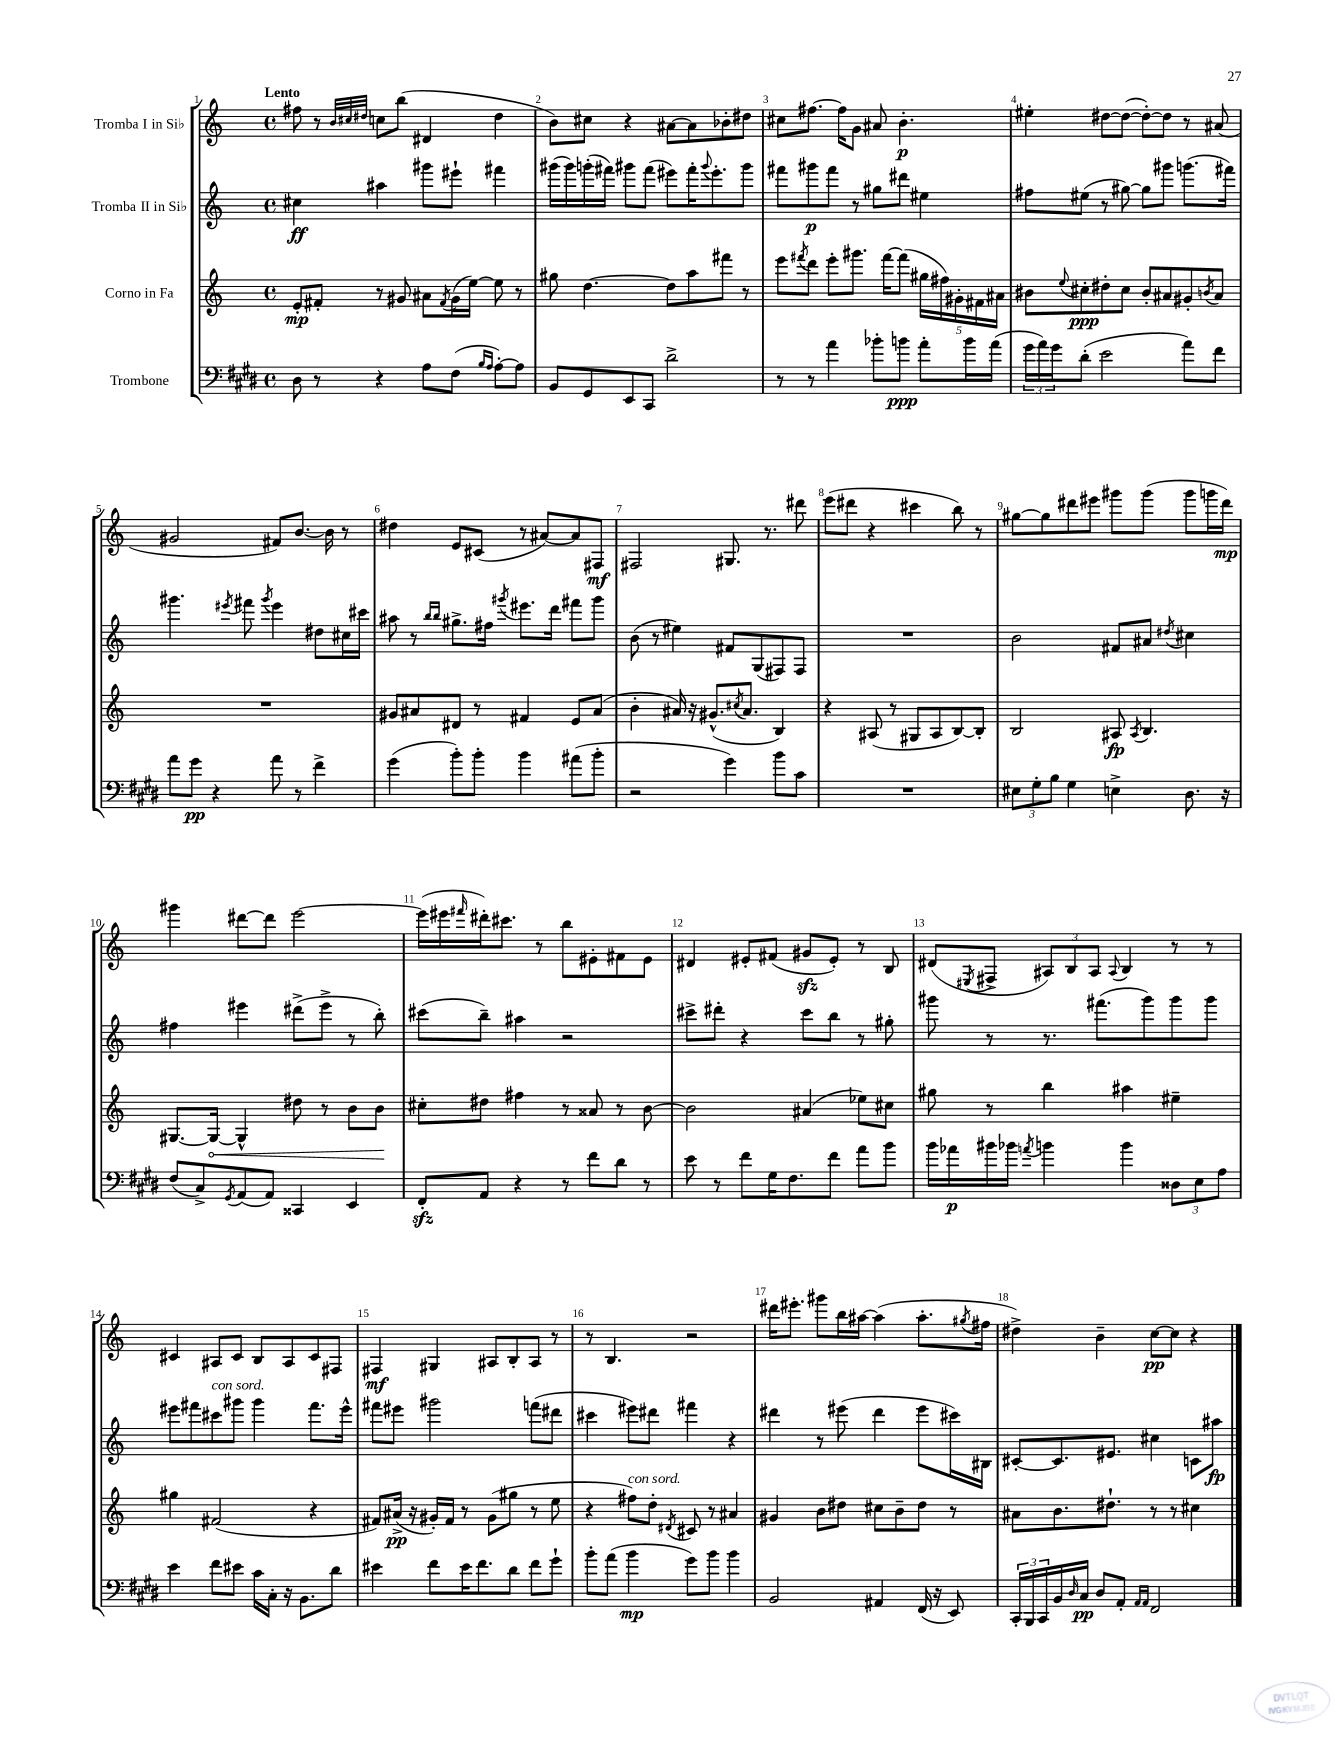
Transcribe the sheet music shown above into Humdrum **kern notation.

**kern	**kern	**kern	**kern
*staff4	*staff3	*staff2	*staff1
*clefF4	*clefG2	*clefG2	*clefG2
*k[f#c#g#d#]	*k[]	*k[]	*k[]
*M4/4	*M4/4	*M4/4	*M4/4
*met(c)	*met(c)	*met(c)	*met(c)
8D#	8e'	4cc#	8ff#
8r	8f#'	.	8r
.	.	.	32qqb
.	.	.	32qqcc#
.	.	.	32qqdd#
4r	8r	4aa#	8cc
.	8g#	.	(8bb
8A	8a#	8ggg#	4d#
.	8qf#	.	.
(8F#	(16g#	8eee#`	.
.	[16ee)	.	.
16qqB	.	.	.
16qqA	.	.	.
[8A')	8ee]	4fff#	4dd#
8A]	8r	.	.
=	=	=	=
8BB	8gg#	(16ggg#	8b)
.	.	16ggg#)	.
8GG#	[4.dd	(16ggg'	8cc#
.	.	16fff#)	.
8EE	.	8ggg#	4r
8CC#	.	(8fff#	.
2d#^	8dd]	8eee#)	[8a#
.	8aa	16fff#'	8a#]
.	.	8qqggg#	.
.	.	8.eee#'	.
.	8fff#	.	8b-'
.	8r	8ggg#	8dd#
=	=	=	=
8r	8eee	8fff#	8cc#
.	8qfff#	.	.
8r	8ddd	8ggg#	[8.ff#
4a	8eee'	8fff#	.
.	.	.	16ff#]
.	8.ggg#	8r	8g
8b-'	.	8gg#	8a#
.	[16fff#	.	.
8b	(8fff#]	8ddd#	4.b'
8a'	20gg#	4ee#	.
.	20ff#)	.	.
.	20g#'	.	.
16b	.	.	.
.	20f#	.	.
(16a	.	.	.
.	20a#	.	.
=	=	=	=
24g#	8b#	8ff#	4ee#'
24a)	.	.	.
24g#	.	.	.
.	8qqee	.	.
(8d#'	8cc#'	(8ee#	.
2e	8dd#'	8r	[8dd#
.	8cc#	[8gg#)	(8dd#_
.	8b#'	8gg#]	8dd#'_)
.	8a#	8ggg#	8dd#]
8a)	8g#'	(8.ggg	8r
.	8qb	.	.
8f#	8a#	.	(8a#
.	.	16fff#)	.
=	=	=	=
8a	1r	4.ggg#	2g#
8g#	.	.	.
4r	.	.	.
.	.	8qeee#	.
.	.	8fff#	.
.	.	8qggg#	.
8a	.	4eee#	8f#)
8r	.	.	[8.b
4f#^	.	8dd#	.
.	.	.	16b]
.	.	16cc#	8r
.	.	16ccc#	.
=	=	=	=
(4g#	8g#	8aa#	4dd#
.	8a#	8r	.
.	.	16qqbb	.
.	.	16qqbb	.
8b')	8d#	8.gg#^	8e
8b'	8r	.	(8c#
.	.	16ff#	.
.	.	8qggg#	.
4b	4f#	8.eee#	8r
.	.	.	[8a#)
.	.	16ddd	.
(8a#	8e	8fff#	8a#]
8b'	(8a#	8ggg#	8F#
=	=	=	=
2r	4b'	(8b	2F#
.	.	8r	.
.	16a#)	4ee#)	.
.	16r	.	.
.	(8.g#^^	.	.
4g#)	.	8f#	8.G#
.	8qcc#	.	.
.	8.a#	.	.
.	.	(8G	.
.	.	.	8.r
8b	4B)	8F#)	.
8c#	.	8F#	8ddd#
=	=	=	=
1r	4r	1r	(8eee
.	.	.	8ddd#
.	(8A#	.	4r
.	8r	.	.
.	8G#	.	4ccc#
.	8A#	.	.
.	[8B)	.	8bb)
.	8B']	.	8r
=	=	=	=
12E#	2B	2b	[8gg#
12G#'	.	.	.
.	.	.	8gg#]
12B	.	.	.
4G#	.	.	8ddd#
.	.	.	8eee#
4E^	8A#	8f#	8ggg#
.	8qA#	.	.
.	4.B	8a#	(8ggg#
.	.	8qdd#	.
8.D#	.	4cc#	8ggg#
.	.	.	16ggg
16r	.	.	16ddd#)
=	=	=	=
(8F#	[8.G#	4ff#	4ggg#
8C#^)	.	.	.
.	16G#_	.	.
8qGG#	.	.	.
(8AA	4G#^^]	4eee#	[8ddd#
8AA)	.	.	8ddd#]
4CC##	8dd#	(8ddd#^	[2eee
.	8r	8eee#^	.
4EE	8b	8r	.
.	8b	8bb')	.
=	=	=	=
8FF#'	8cc#'	(8ccc#	(16eee]
.	.	.	16eee#
.	.	.	16qqfff#
8AA	8dd#	8bb~)	16ddd#')
.	.	.	8.ccc#
4r	4ff#	4aa#	.
.	.	.	8r
8r	8r	2r	8bb
8f#	8a##	.	8e#'
8d#	8r	.	8f#
8r	[8b	.	8e#
=	=	=	=
8e	2b]	8ccc#^	4d#
8r	.	8ddd#'	.
8f#	.	4r	8e#'
16G#	.	.	(8f#
8.F#	.	.	.
.	(4a#	8ccc#	8g#
8f#	.	8bb	8e#')
8a	8ee-)	8r	8r
8b	8cc#	8gg#'	8B
=	=	=	=
16b	8gg#	8ggg#	(8d#
16a-	.	.	.
.	.	.	8qE#
16b#	8r	8r	8F#^
16b-	.	.	.
8qa	.	.	.
4b	4bb	8.r	12A#)
.	.	.	12B
.	.	.	12A#
.	.	(8.fff#	.
.	.	.	8qqA#
4b	4aa#	.	4B
.	.	8ggg#)	.
12D##	4ee#~	8ggg#	8r
12E	.	.	.
.	.	8ggg#	8r
12A	.	.	.
=	=	=	=
4e	4gg#	8eee#	4c#
.	.	8fff#	.
8f#	(2f#	8ccc#	8A#
8e#	.	8ggg#	8c#
16c#	.	4ggg#	8B
16C#'	.	.	.
16r	.	.	8A#
8.BB	.	.	.
.	4r	8.fff#	8c#
8d#	.	.	8F#
.	.	16eee#^^	.
=	=	=	=
4e#	8f#)	8fff#	4F#
.	(16a#^	8eee#	.
.	16r	.	.
8f#	16g#')	2ggg#	4G#
.	16f#	.	.
16e#	8r	.	.
8.f#	.	.	.
.	(8g#	.	8A#
8d#	8gg#	.	8B'
8f#	8r	(8fff	8A#
8g#`	8ee	8ddd#	8r
=	=	=	=
8b'	4r	4ccc#	8r
(8a	.	.	4.B
4b	8ff#)	8eee#)	.
.	8dd'	8ddd#	.
.	8qd#	.	.
8g#)	8c#	4fff#	2r
8b	8r	.	.
4b	4a#	4r	.
=	=	=	=
2BB	4g#	4ddd#	16ddd#
.	.	.	8.eee#'
.	8b	8r	8ggg#
.	8dd#	(8eee#	16bb
.	.	.	[16aa#
4AA#	8cc#	4ddd#	(4aa#]
.	8b~	.	.
(16FF#	8dd#	8eee#	8.aa#'
16r	.	.	.
8EE)	8r	16ccc#)	.
.	.	.	8qgg#
.	.	16B#	16ff#
=	=	=	=
24CC#'	8a#	[8c#'	4dd#^)
24BBB	.	.	.
24CC#	.	.	.
16BB	8.b	8.c#]	.
16qqD#	.	.	.
16C#	.	.	.
8D#	.	.	4b~
.	8.dd#`	8.e#	.
8AA'	.	.	.
16qqAA	.	.	.
16qqAA	.	.	.
2FF#	8r	4cc#	[8cc
.	8r	.	8cc]
.	4cc#	8c	4r
.	.	8aa#	.
==	==	==	==
*-	*-	*-	*-
